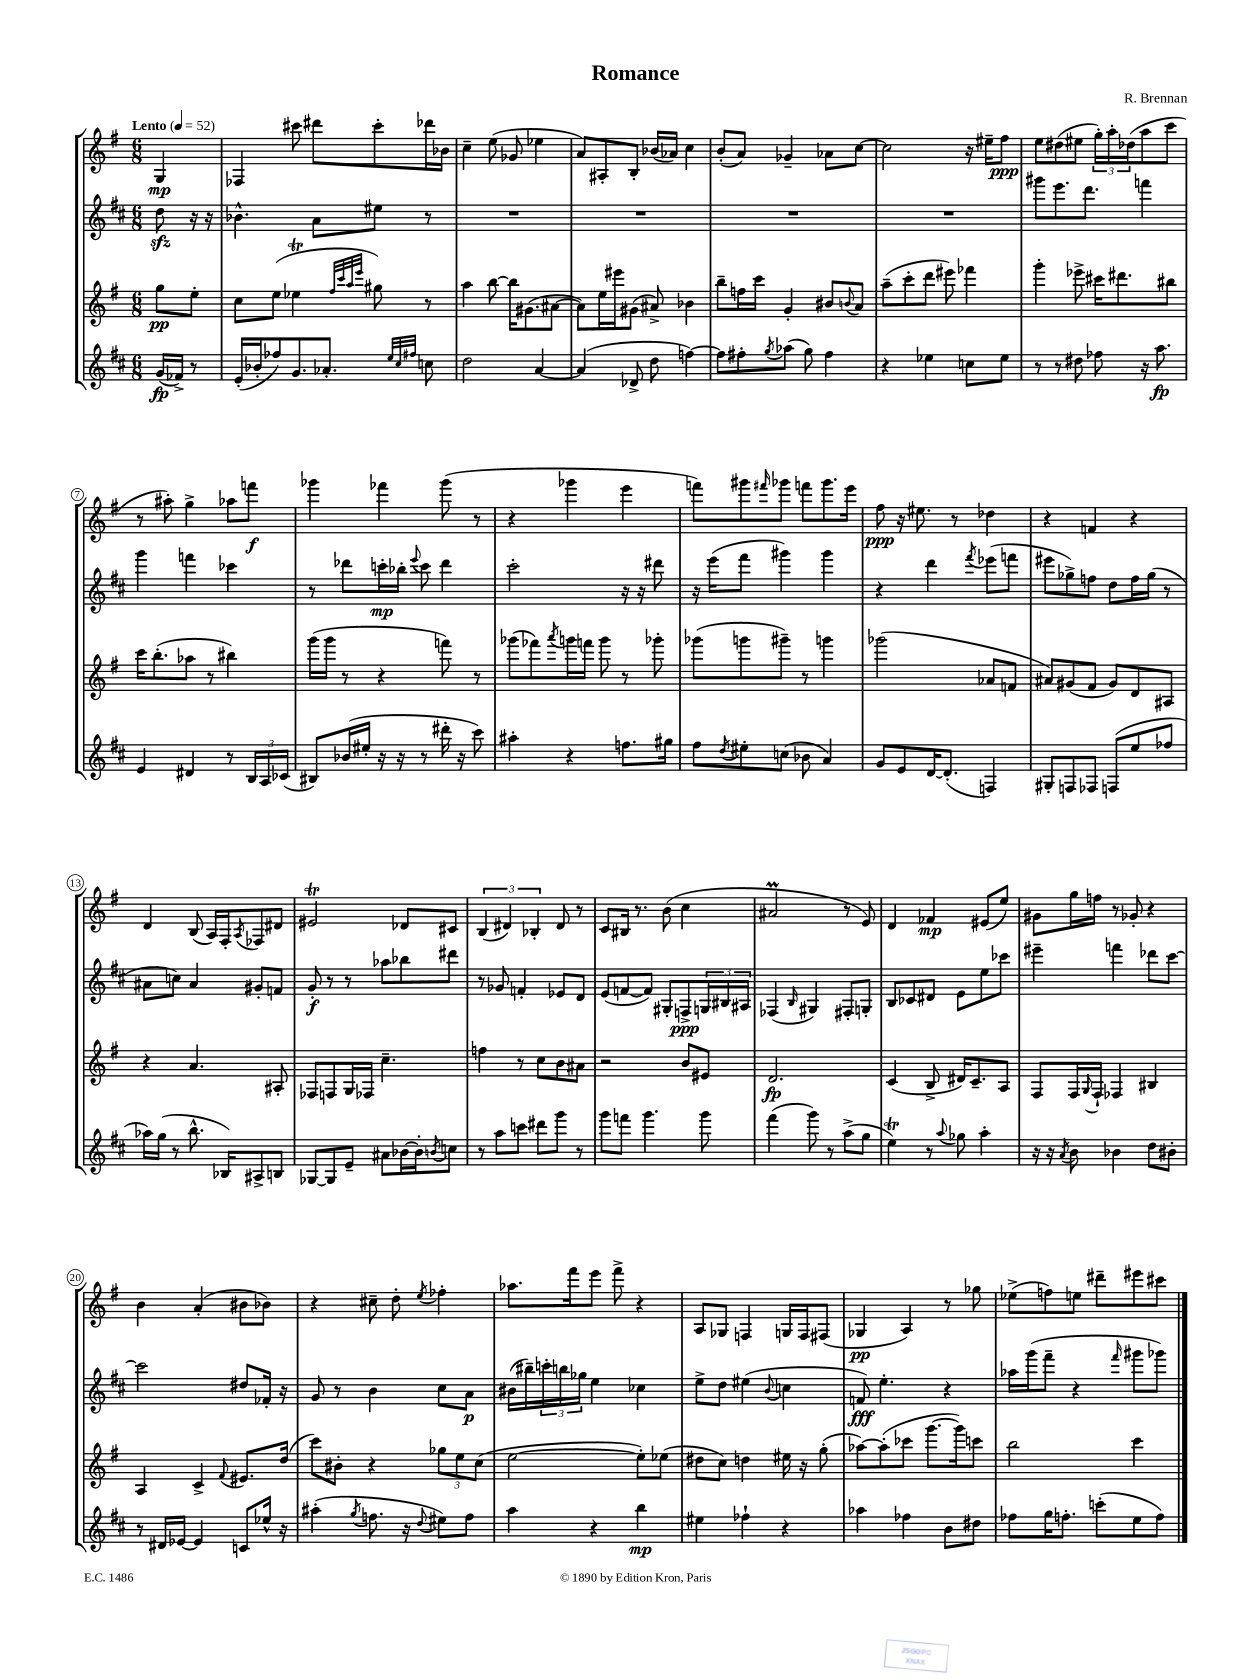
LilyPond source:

\header { title = "Romance" composer = "R. Brennan" }
<<
\new StaffGroup <<
\new Staff = "s0" {
    \clef treble \key g \major \numericTimeSignature \time 6/8 \partial 4 \tempo "Lento" 4 = 52
    g4\mp |
    fes4 cis'''8 dis'''8 cis'''8-. des'''16 bes'16 |
    c''4-- e''8( ges'8 ees''4 |
    a'8) ais8-. b8-. bes'16( aes'16) c''4 |
    b'8-.( a'8) ges'4-- aes'8 c''8~ |
    c''2 r16 eis''16-- fis''8\ppp |
    e''8 dis''8( eis''8 \tuplet 3/2 { g''16-.) a''16-. des''16( } a''8 c'''8 |
    r8 ais''8-.) g''4-> aes''8 f'''8\f |
    ges'''4 fes'''4 ges'''8( r8 |
    r4 ges'''4 e'''4 |
    f'''8) gis'''8 \grace { fis'''16 } ges'''8 f'''8 ges'''8. e'''16 |
    fis''8\ppp r16 eis''8. r8 des''4 |
    r4 f'4 r4 |
    d'4 b8( a16) fis16-. \acciaccatura { a8 } fes8 dis'8 |
    eis'2\trill des'8 cis'8 |
    \tuplet 3/2 { b4( dis'4) bes4-. } dis'8 r8 |
    c'8 bis16 r8. b'8( c''4 |
    ais'2\prall r8 e'8) |
    d'4 fes'4\mp eis'8( e''8) |
    gis'8 g''16 f''16 r8 ges'8-. r4 |
    b'4 a'4-.( bis'8 bes'8) |
    r4 cis''8-- d''8-. \acciaccatura { e''8 } fes''4-. |
    aes''8. fis'''16 e'''8 fis'''8-> r4 |
    a8 ges8 f4 g16 f16 fis8( |
    ges4\pp a4) r8 ges''8 |
    ees''8->( f''8) e''8 dis'''8-- eis'''8 cis'''8 \bar "|." |
}
\new Staff = "s1" {
    \clef treble \key d \major \numericTimeSignature \time 6/8 \partial 4
    d''8\sfz r16 r16 |
    bes'4.-^ a'8 eis''8 r8 |
    R2. |
    R2. |
    R2. |
    R2. |
    gis'''8 e'''8. d'''8. f'''4 |
    g'''4 f'''4 ces'''4 |
    r8 des'''8 c'''16-.\mp bes''16-. \appoggiatura { e'''8 } c'''8 des'''4 |
    cis'''2-. r16 r16 dis'''8 |
    r16 e'''16( fis'''8 gis'''4) gis'''4 |
    r4 d'''4 \acciaccatura { fis'''8 } ees'''8( f'''8 |
    eis'''8 ges''8->) f''8 d''8 f''16 ges''16( r8 |
    ais'8 c''8) ais'4 gis'8-. f'8 |
    g'8-.\f r8 r8 aes''8 bes''8 dis'''8 |
    r8 ges'8 f'4-. ees'8 d'8 |
    e'8( f'8~ f'8) gis8-. f8->\ppp \tuplet 3/2 { g16 bis16 ais16 } |
    fes4( \grace { b16 } gis4) fis8-. g8-. |
    b8 ces'8 dis'8 e'8 e''8 ces'''8 |
    eis'''4-- f'''4 des'''8 cis'''8~ |
    cis'''2 dis''8 fes'16-. r16 |
    g'8 r8 b'4 cis''8 a'8\p |
    bis'16( bis''16--) \tuplet 3/2 { c'''16-. b''16 ges''16 } e''4 ces''4 |
    e''8-> d''8 eis''4( \appoggiatura { b'8 } c''4 |
    f'8\fff) e''4.-. r4 |
    aes''16 g'''16( fis'''8-- r4 \grace { fis'''16 } gis'''8 ges'''8) \bar "|." |
}
\new Staff = "s2" {
    \clef treble \key g \major \numericTimeSignature \time 6/8 \partial 4
    g''8\pp e''8-. |
    c''8 e''8( ees''4\trill \grace { fis''32 c'''32 a''32 e'''32 } gis''8) r8 |
    a''4 b''8~ b''16 gis'8.( ais'8~ |
    ais'8) e''16 eis'''16 gis'8( ais'8->) bes'4 |
    b''8-- f''16 c'''16 g'4-. bis'8 \appoggiatura { b'8 } a'8 |
    a''8--( c'''8-. d'''8 eis'''8) fes'''4 |
    g'''4-. ees'''8-> cis'''16 dis'''8. bis''8 |
    c'''16 b''8.-.( aes''8 r8 bis''4) |
    g'''16( g'''16 r8 r4 f'''8) r8 |
    ges'''8( fes'''8) \acciaccatura { a'''8 } g'''16 f'''16 g'''8 r8 ges'''8-. |
    ges'''8( g'''8 gis'''8--) r8 g'''4 |
    ges'''2( aes'8 f'8 |
    ais'8) gis'8( fis'8 gis'8) d'8 ais8 |
    r4 a'4. ais8-. |
    fes8 f8 g16 fes16 c''4.-- |
    f''4 r8 c''8 b'8 ais'8 |
    r2 b'8 eis'8 |
    d'2.\fp |
    c'4( b8-> dis'16) c'8.-- a8 |
    fis8 fis16 \appoggiatura { g8 } fis16-! fes4 bis4 |
    a4 c'4-> \appoggiatura { fis'8 } eis'8. d''16( |
    c'''8) bis'8-. r4 \tuplet 3/2 { ges''8 e''8 c''8( } |
    e''2~ e''8-.) ees''8( |
    dis''8 c''8) d''4 eis''16 r16 g''8-.( |
    aes''8~) aes''8-.( ces'''8 g'''8.~ g'''16) c'''8 |
    b''2 c'''4 \bar "|." |
}
\new Staff = "s3" {
    \clef treble \key d \major \numericTimeSignature \time 6/8 \partial 4
    g'16\fp( fes'16->) r8 |
    e'16-.( bes'16-. fes''8) g'8. aes'8.-. \grace { e''32 cis''32 fis''32 } c''8 |
    d''2 a'4~ |
    a'4( des'8-> d''8 f''4~) |
    f''8 fis''8-. \acciaccatura { g''8 } aes''8( g''8) fis''4 |
    r4 ees''4 c''8 ees''8 |
    r8 r8 dis''8 fes''8 r16 a''8.\fp |
    e'4 dis'4 r8 \tuplet 3/2 { b16 a16 ces'16( } |
    bis8) bes'16( eis''16-. r16 r16 r8 dis'''16-. r16 cis'''8) |
    ais''4-. r4 f''8. gis''16 |
    fis''8 \acciaccatura { d''8 } eis''8-. c''8( bes'8 a'4) |
    g'8 e'8 d'16~ d'8.-.( f4) |
    gis8-. f8 fes8 f8( e''8 fes''8 |
    aes''16) g''16( r8 b''8.-^ bes16) ais8-> b8 |
    ges8~ ges8 e'8-- ais'8 bes'16~ bes'16-. \acciaccatura { b'8 } c''8 |
    r8 a''8 c'''8 dis'''8 g'''8 r8 |
    g'''8 f'''8 g'''4. g'''8 |
    fis'''4( g'''8) r8 a''8->( g''8 |
    e''4\trill) r8 \appoggiatura { a''8 } ges''8 a''4-. |
    r16 r16 \acciaccatura { a'8 } b'8 bes'4 d''8 bis'8-. |
    r8 dis'16 ees'16~ ees'4 c'8 ees''16-^ r16 |
    ais''4-.( \acciaccatura { g''8 } f''8. r16 \appoggiatura { d''8 } eis''8) f''8 |
    a''4 r4 b''4\mp |
    eis''4 fes''4-! r4 |
    aes''4 fes''4 b'8 dis''8 |
    fes''8 g''16 f''8.-. c'''8-.( e''8 f''8) \bar "|." |
}
>>
>>
\layout { \context { \Score \override BarNumber.stencil = #(make-stencil-circler 0.1 0.3 ly:text-interface::print) } }
